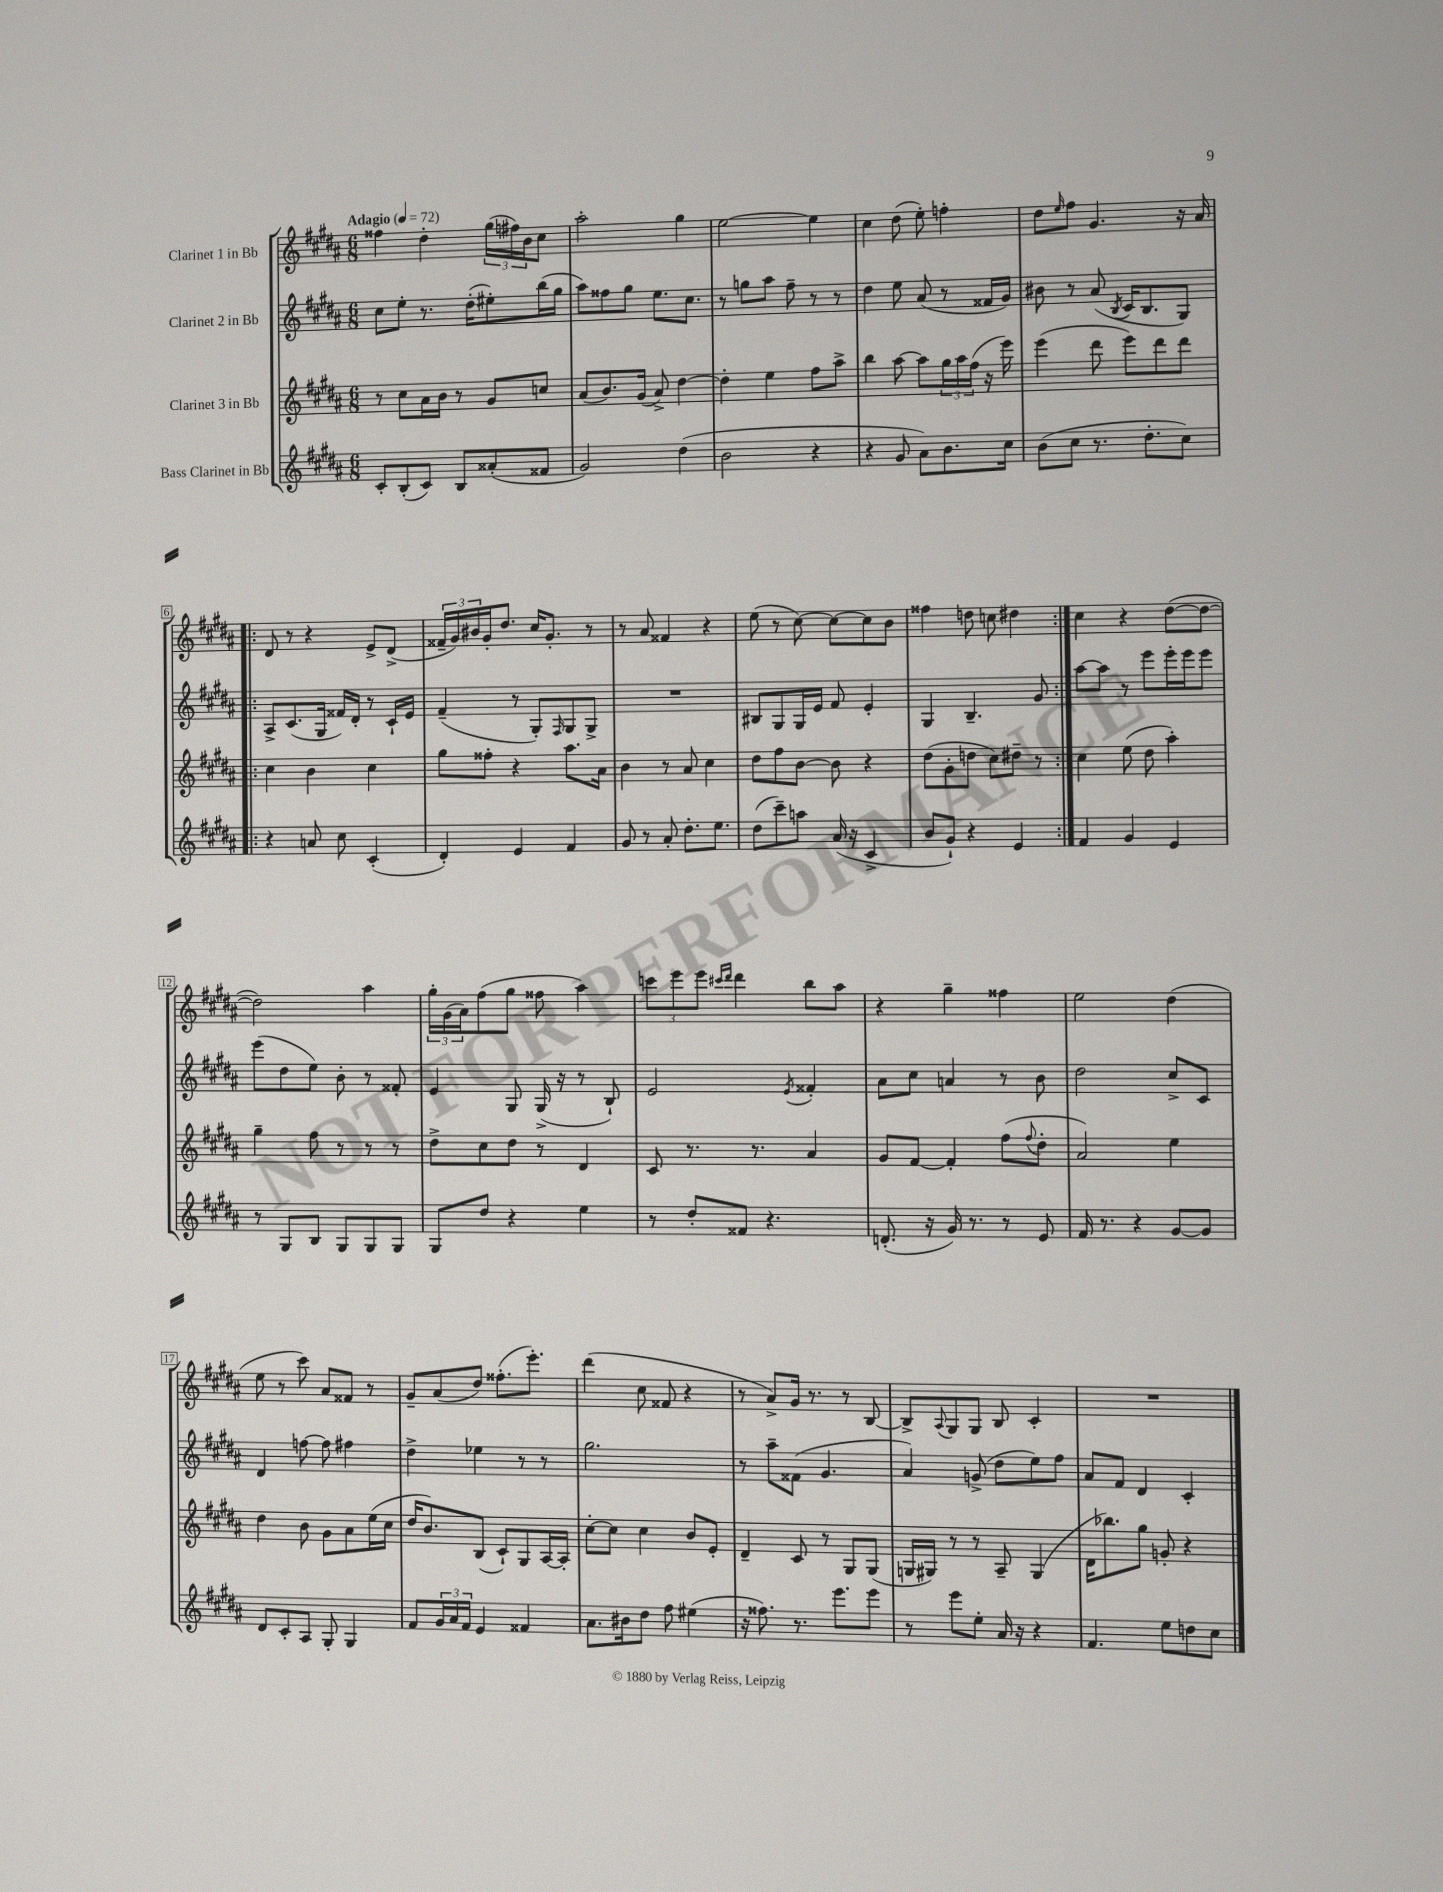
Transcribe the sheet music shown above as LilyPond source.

<<
\new StaffGroup <<
\new Staff = "s0" \with { instrumentName = "Clarinet 1 in Bb" } {
    \clef treble \key b \major \numericTimeSignature \time 6/8 \tempo "Adagio" 4 = 72
    fisis''4 dis''4-. \tuplet 3/2 { gis''16( fis''16) b'16 } cis''8 |
    ais''2-. gis''4 |
    e''2~ e''4 |
    cis''4 dis''8( e''8-.) f''4-. |
    dis''8 \grace { e''16 } fis''8 gis'4. r16 ais'16 |
    \repeat volta 2 { dis'8 r8 r4 e'8-> dis'8->( |
    \tuplet 3/2 { fisis'16-- gis'16) bis'16 } gis'16-. dis''8. cis''16 gis'8.-. r8 |
    r8 ais'8 fisis'4 r4 |
    e''8( r8 cis''8~) cis''8~ cis''8 b'8 |
    fisis''4 d''8 c''8 dis''4 | }
    cis''4 r4 dis''8~( dis''8~ |
    dis''2) ais''4 |
    \tuplet 3/2 { gis''16-. gis'16( ais'16) } fis''8( gis''8 fisis''8 ais''4) |
    \tuplet 3/2 { c'''8 e'''8 e'''8 } \grace { cis'''16 dis'''16 } dis'''4 b''8 ais''8 |
    r4 gis''4-- fisis''4 |
    e''2 dis''4( |
    e''8 r8 cis'''8) ais'8 fisis'8 r8 |
    gis'8-- ais'8( dis''8) fisis''8.-.( e'''8.-.) |
    dis'''4( cis''8 fisis'8 r4 |
    r8 ais'8->) gis'16 r8. r8 b8~ |
    b8-> \appoggiatura { ais8 } gis8 gis8 b8 cis'4-. |
    R2. \bar "|." |
}
\new Staff = "s1" \with { instrumentName = "Clarinet 2 in Bb" } {
    \clef treble \key b \major \numericTimeSignature \time 6/8
    cis''8 e''8-. r8. dis''16-.( eis''8-.) b''16( gis''16 |
    ais''8) fisis''8 gis''8 e''8. cis''8. |
    r8 g''8 ais''8 fis''8-- r8 r8 |
    dis''4 e''8 ais'8( r8 fisis'16 gis'16) |
    bis'8 r8 ais'8( \acciaccatura { b8 } cis'16 b8. gis8) |
    \repeat volta 2 { ais8-> cis'8.( gis16 fisis'16) dis'16-. r8 cis'16-! e'16 |
    fis'4--( r8 gis8-.) \grace { fis16 } gis8 gis8-> |
    R2. |
    bis8 gis8 gis16 e'16 fis'8 e'4-. |
    gis4 b4.-- gis'8 | }
    ais''8~ ais''8 r8 e'''8 e'''16-. e'''16 e'''8 |
    e'''8( dis''8 e''8) b'8-. r8 fisis'8-. |
    e'4 gis8 gis16->( r16 r8 b8-!) |
    e'2 \acciaccatura { e'8 } fisis'4-. |
    ais'8 cis''8 a'4 r8 b'8 |
    dis''2 cis''8-> cis'8 |
    dis'4 f''8~ f''8 fis''4 |
    dis''4-> ees''4 r8 r8 |
    gis''2. |
    r8 ais''8-- fisis'8( gis'4. |
    ais'4) g'8->( dis''8 e''8) fis''8 |
    ais'8 fis'8 dis'4 cis'4-. \bar "|." |
}
\new Staff = "s2" \with { instrumentName = "Clarinet 3 in Bb" } {
    \clef treble \key b \major \numericTimeSignature \time 6/8
    r8 cis''8 ais'16 b'16 r8 gis'8 c''8 |
    ais'8( b'8.) gis'16( ais'8->) dis''4~ |
    dis''4-. e''4 fis''8 ais''8-> |
    b''4 ais''8~ ais''8 \tuplet 3/2 { gis''16 ais''16 fis''16( } r16 e'''16) |
    e'''4( dis'''8 e'''8) dis'''8 dis'''8 |
    \repeat volta 2 { cis''4 b'4 cis''4 |
    gis''8 fisis''8-. r4 ais''8. ais'16 |
    b'4 r8 ais'8 cis''4 |
    dis''8 fis''8 b'8~ b'8 r4 |
    dis''8( gis'8-. d''8 cis''8) dis''8-- r8 | }
    cis''4 e''8( dis''8 ais''4-.) |
    gis''4-- fis''8 r8 r8 r8 |
    dis''8-> cis''8 dis''8 r8 dis'4 |
    cis'8 r8. r8. ais'4 |
    gis'8 fis'8~ fis'4-. fis''8( \appoggiatura { fis''8 } dis''8-. |
    ais'2) e''4 |
    dis''4 b'8 gis'8 ais'8 e''16( cis''16 |
    dis''16 b'8.) b8( cis'8-!) gis8 ais16~ ais16-. |
    cis''8~-. cis''8 cis''4 b'8 e'8-. |
    dis'4-- cis'8 r8 gis8 gis8( |
    g16 gis16) r8 r8 ais8-- gis4( |
    dis'16 bes''8.) gis''8 g'8-. r4 \bar "|." |
}
\new Staff = "s3" \with { instrumentName = "Bass Clarinet in Bb" } {
    \clef treble \key b \major \numericTimeSignature \time 6/8
    cis'8-. b8-.( cis'8) b8 aisis'8-.( fisis'8 |
    gis'2) dis''4( |
    b'2 r4 |
    r4 gis'8 ais'8) b'8. cis''16 |
    b'8( cis''8 r8. dis''8.-. cis''8) |
    \repeat volta 2 { r4 a'8 cis''8 cis'4-.( |
    dis'4-.) e'4 fis'4 |
    gis'8 r8 ais'8-. dis''8.-. e''8. |
    dis''8( cis'''8--) a''8 ais'16( r16 cis'4-> |
    b'8 gis'8-!) r4 e'4 | }
    fis'4 gis'4 e'4 |
    r8 gis8 b8 gis8 gis8 gis8 |
    gis8 dis''8 r4 e''4 |
    r8 dis''8-. fisis'8 r4. |
    d'8.-.( r16 gis'16) r8. r8 e'8 |
    fis'16 r8. r4 gis'8~ gis'8 |
    dis'8 cis'8-. ais8 gis8-. gis4 |
    fis'8 \tuplet 3/2 { gis'16 ais'16 fis'16 } e'4 fisis'4 |
    ais'8. bis'16 dis''8 fis''8 eis''4( |
    r16 fisis''8.) r8. e'''8. e'''8 |
    r8 e'''8 e''8-. ais'16 r16 r4 |
    fis'4. e''8 d''8 cis''8 \bar "|." |
}
>>
>>
\layout { \context { \Score \override BarNumber.stencil = #(make-stencil-boxer 0.1 0.3 ly:text-interface::print) } }
